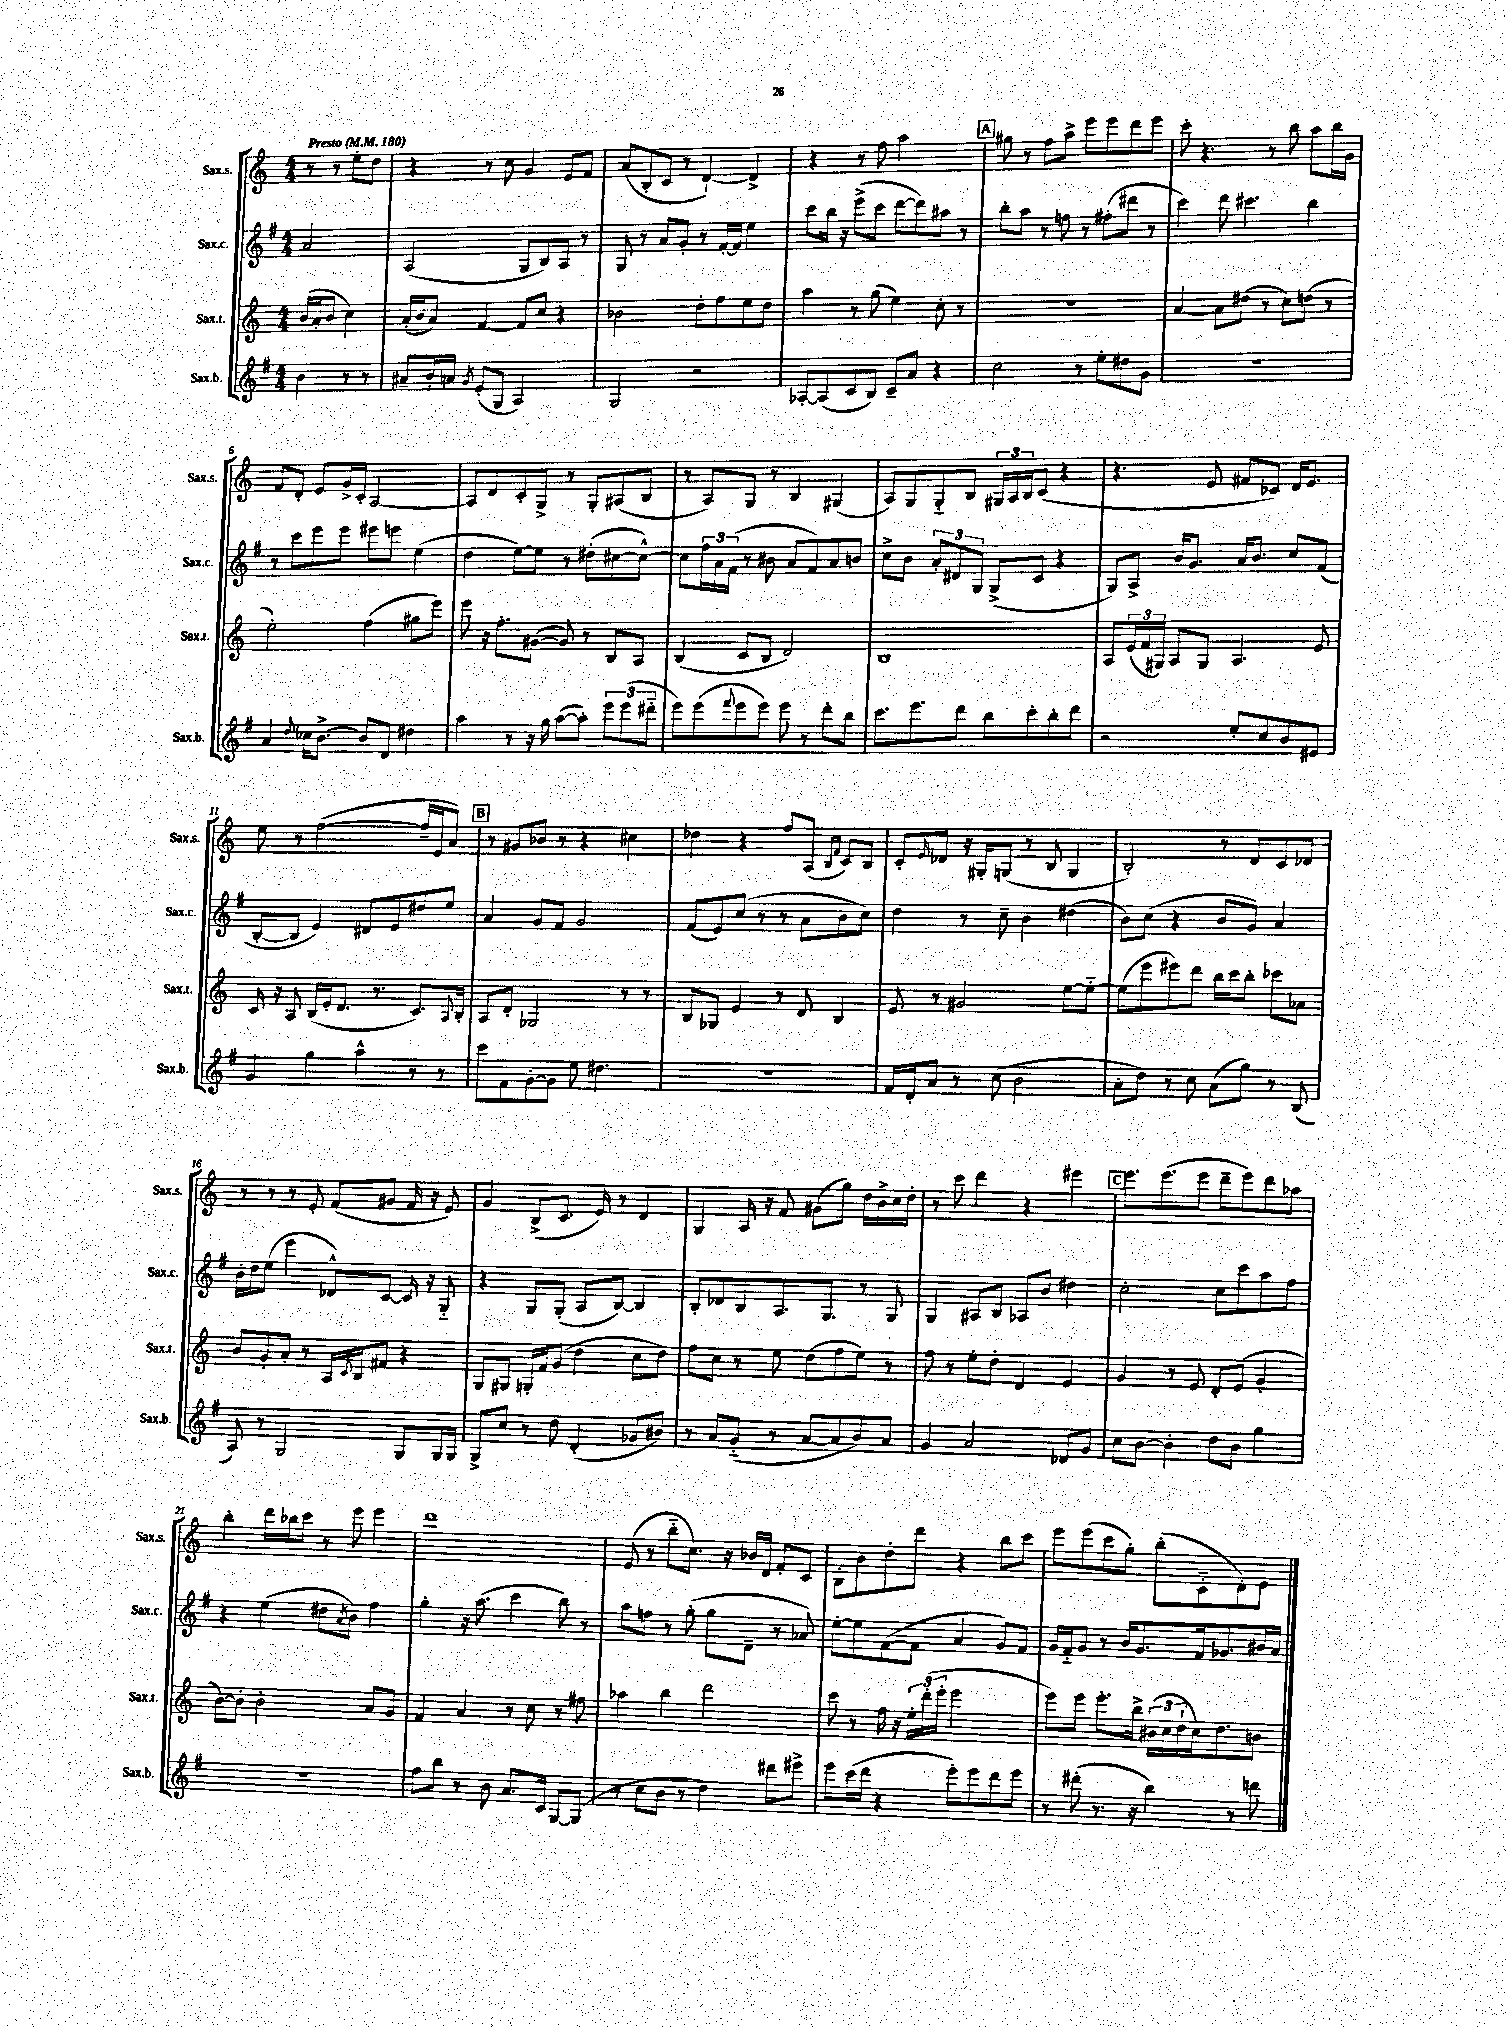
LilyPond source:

<<
\new StaffGroup <<
\new Staff = "s0" \with { instrumentName = "Sax.s." shortInstrumentName = "Sax.s." } {
    \clef treble \key c \major \numericTimeSignature \time 4/4 \partial 2 \tempo "Presto" 4 = 180
    r8 r8 e''8-. d''8 |
    r4 r8 c''8 g'4 e'8 f'8 |
    a'8( b8-. c'8 r8 d'4~-!) d'4-> |
    r4 r8 f''8 a''2 |
    \mark \markup { \box "A" } gis''8 r8 f''8 a''8-> e'''8 e'''8 d'''8 e'''8 |
    c'''8-. r4. r8 b''8 a''8 b''16 g'16 |
    f'8 d'8-. e'8 g'16-> c'16-. a2~ |
    a8 d'8 c'8-. g8-> r8 g8-. ais8( b8 |
    r8 a8) g8 r8 b4 gis4( |
    a8) g8 g8-_ b8 \tuplet 3/2 { gis16 a16 b16 } c'8( r4 |
    r4. e'8 fis'8 ces'8) d'16 e'8. |
    e''8 r8 f''2~( f''16-- e'16 a'8) |
    \mark \markup { \box "B" } r8 gis'8 bes'8 r8 r4 cis''4 |
    des''4 r4 f''8 a8( \grace { b16 f'16 } c'8) b8 |
    c'8-. \grace { e'16 } des'8 r16 gis16-. g8( r8 b8 g4 |
    b2-.) r8 d'8 c'8 des'8 |
    r8 r8 r8 e'8-. f'8( gis'8 f'16 r16 e'8) |
    g'4 b8->( c'8. e'16) r8 d'4 |
    g4 a16 r16 f'8 gis'8( g''8) d''16 b'16-> c''16 d''16-. |
    r8 c'''8 d'''4 r4 eis'''4 |
    \mark \markup { \box "C" } e'''8. e'''8.( e'''8 d'''8-- e'''8) d'''8 aes''8 |
    b''4-. d'''16 bes''16 c'''8 r8 e'''8 e'''4 |
    d'''1 |
    e'8( r8 b''8-_ c''8.) r16 bes'16 d'16 f'8-. c'8 |
    b8-. b'8 d''8-. d'''8 r4 b''8 c'''8 |
    e'''8 e'''8( c'''8 g''8-.) b''8-.( c'8-_ d'8-.) e'8 \bar "|." |
}
\new Staff = "s1" \with { instrumentName = "Sax.c." shortInstrumentName = "Sax.c." } {
    \clef treble \key g \major \numericTimeSignature \time 4/4 \partial 2
    a'2 |
    a2( g8 b8) a8 r8 |
    g8 r8 a'8 g'8-. r8 fis'16~-. fis'16 e''4 |
    c'''8 b''16 r16 e'''8->( c'''8 d'''8~ d'''8) ais''8 r8 |
    \mark \markup { \box "A" } b''8-. a''8 r8 f''8 r8 fis''8-.( dis'''8 r8 |
    c'''4) d'''8 cis'''4. b''4 |
    r8 c'''8 e'''8 e'''8 eis'''8 e'''8 e''4( |
    d''4 e''8~) e''8 r8 dis''8-.( cis''8~ cis''8~-^) |
    cis''8 \tuplet 3/2 { fis''16 a'16 fis'16( } r8 bis'8 a'8 fis'8) a'8 b'8 |
    c''8-> b'8 \tuplet 3/2 { a'8-. dis'8 g8 } g8->( c'8 r4 |
    g8) a8-> b'16 g'8. a'16 b'8. c''8 fis'8( |
    b8~-. b8 e'4) dis'8 e'8 dis''8 e''8 |
    \mark \markup { \box "B" } a'4 g'8 fis'8 g'2 |
    fis'8( e'8) c''8( r8 r8 a'8 b'8 c''8) |
    d''4 r8 c''8-- b'4 dis''4( |
    b'8) c''8( r4 b'8 g'8) a'4 |
    b'16-. d''16 e''8( e'''4 des'8-^) c'8~ c'16 r16 g8-_ |
    r4 g8 g8-.( a8 b8~) b4 |
    b8-. des'8 b8 a8. g8. r8 g8 |
    g4 ais8 b8 aes8 b'8 dis''4 |
    \mark \markup { \box "C" } c''2-. c''8 c'''8 a''8 fis''8 |
    r4 e''4( dis''8 \acciaccatura { a'8 } b'8) fis''4 |
    g''4-. r16 a''8.( c'''4 b''8) r8 |
    a''8 f''8 r8 g''8-.( g''8 d'8-- r8 aes'8) |
    e''8~-. e''8 fis'8~( fis'8 a'4 g'8) fis'8 |
    g'16 fis'16-_ g'8 r8 b'16 g'8. fis'16 ges'8. bis'16 a'16 \bar "|." |
}
\new Staff = "s2" \with { instrumentName = "Sax.t." shortInstrumentName = "Sax.t." } {
    \clef treble \key c \major \numericTimeSignature \time 4/4 \partial 2
    b'16( a'16-. b'8 c''4) |
    a'16-.( b'16 a'8) f'4~ f'8 c''8 r4 |
    bes'2 d''8-. f''8 e''8 d''8 |
    a''4 r8 g''8( e''4) c''8-. r8 |
    \mark \markup { \box "A" } R1 |
    a'4~ a'8 dis''8( r8 c''8) d''8( r8 |
    e''2-.) f''4( gis''8 e'''8) |
    e'''8 r16 f''8.-. gis'8~( gis'8) r8 b8 a8 |
    b4( c'8 b8 d'2) |
    b1 |
    a8 \tuplet 3/2 { e'16( f'16 gis16) } a8 gis8 a4. e'8 |
    c'16 r16 a8 b16( e'16-. d'8. r8. c'8.) \appoggiatura { a8 } b16-. |
    \mark \markup { \box "B" } a8 d'8-. ges2 r8 r8 |
    b8 ges8 e'4 r8 d'8 b4 |
    e'8 r8 gis'2 e''8~ e''8~-_ |
    e''8( e'''8 eis'''8) d'''8 b''16 c'''16 b''8-. ces'''8 aes'8 |
    b'8 g'8-. a'8-. r8 a16 \acciaccatura { c'8 } b16 fis'8 r4 |
    g8 gis8 g16-. f'16 g'8( d''4 c''8 d''8) |
    f''8 c''8 r8 e''8 d''8( f''8 e''8) r8 |
    f''8 r8 e''8-. d''8-. d'4 e'4 |
    \mark \markup { \box "C" } g'4 r8 e'8 d'8-. e'8( g'4-. |
    b'8~) b'8-. b'2-. a'8 g'8 |
    f'4 a'4 r8 c''8 r8 fis''8 |
    aes''4 b''4 d'''2 |
    c'''8 r8 f''16 r16 \tuplet 3/2 { e''16-. d'''16-.( e'''16-. } e'''2 |
    e'''8) e'''8 e'''8.-. b''16-> \tuplet 3/2 { bis'16( c''16 d''16-! } c''16) d''8. b'8 \bar "|." |
}
\new Staff = "s3" \with { instrumentName = "Sax.b." shortInstrumentName = "Sax.b." } {
    \clef treble \key g \major \numericTimeSignature \time 4/4 \partial 2
    b'4 r8 r8 |
    ais'8-- b'16-. a'16 \acciaccatura { g'8 } e'8-.( g8 a2) |
    g2 r2 |
    aes8~-. aes8( c'8 b8) c'8-- a'8 r4 |
    \mark \markup { \box "A" } c''2 r8 e''8-. dis''8 g'8 |
    R1 |
    a'4 \appoggiatura { d''8 } ces''16 b'8.~-> b'8 d'8 dis''4 |
    a''4 r8 r16 g''16 a''8~( a''8-.) \tuplet 3/2 { e'''8 e'''8( dis'''8-_ } |
    e'''8) e'''8( \appoggiatura { fis'''8 } e'''8 e'''8) e'''8 r8 d'''8-. b''8 |
    c'''8. e'''8. d'''8 b''8 c'''8-. b''8-. d'''8 |
    r2 e''8-. c''8 b'8 eis'8 |
    g'4 g''4 a''4-^ r8 r8 |
    \mark \markup { \box "B" } c'''8 fis'8 g'8~-. g'8 e''8 dis''4. |
    R1 |
    fis'16 d'16-. a'8 r8 c''8( b'2 |
    a'8-. d''8) r8 c''8 a'8( g''8) r8 b8( |
    a8) r8 g2 g8 g16 g16 |
    g8-> c''8 r8 d''8 d'4-.( ges'8 bis'8) |
    r8 a'8 g'8-_( r8 a'8~ a'8 b'8) a'8 |
    g'4 a'2 des'8 g'8 |
    \mark \markup { \box "C" } c''8 b'8~ b'4-. d''8 b'8 g''4 |
    R1 |
    fis''8 b''8 r8 b'8 a'8. c'16 g8~ g8( |
    r8 c''8 b'8 r8 d''4) dis'''8 eis'''8-> |
    e'''8 c'''16( d'''16 r4 e'''8-.) e'''8 d'''8 e'''8 |
    r8 dis'''8-.( r8. r16 b''4) r8 d'''8 \bar "|." |
}
>>
>>
